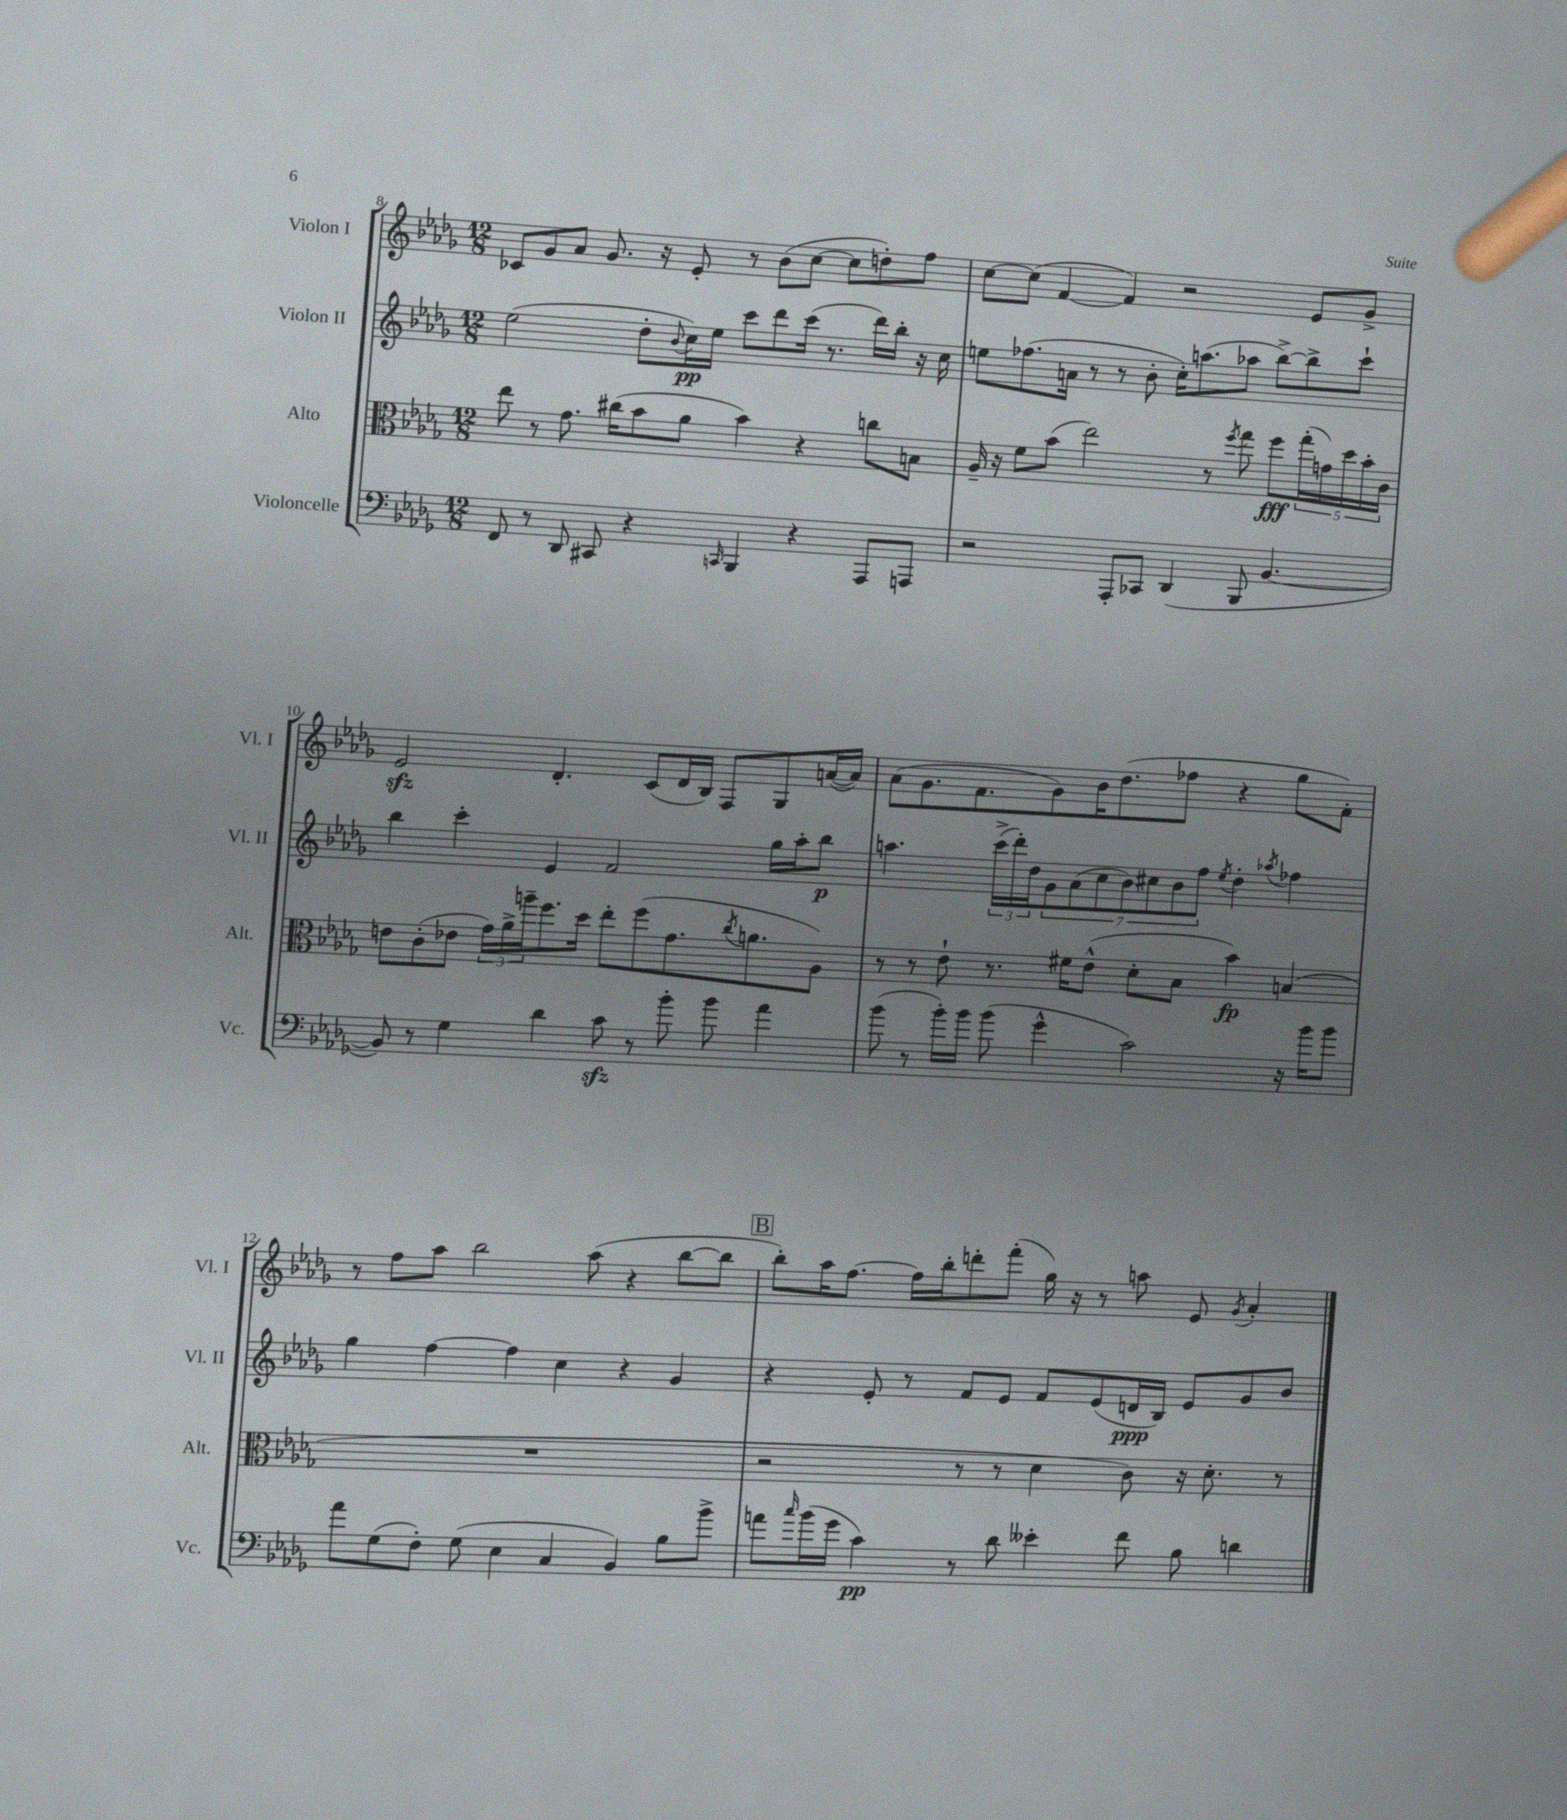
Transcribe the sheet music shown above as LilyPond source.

<<
\new StaffGroup <<
\new Staff = "s0" \with { instrumentName = "Violon I" shortInstrumentName = "Vl. I" } {
    \clef treble \key des \major \numericTimeSignature \time 12/8
    ces'8 ges'8 aes'8 ges'8. r16 ees'8-. r8 bes'8( c''8~ c''8 d''8-.) f''8 |
    c''8~ c''8( f'4~ f'4) r2 ees'8 ges'8-> |
    ees'2\sfz des'4.-. c'8( des'16 bes16) f8 ges8 a'16~( a'16) |
    aes'8( ges'8. f'8. ges'8) bes'16 des''8.( fes''8 r4 ges''8 f'8-.) |
    r8 f''8 aes''8 bes''2 aes''8( r4 bes''8~ bes''8 |
    \mark \markup { \box "B" } bes''8-.) aes''16 f''8.~ f''16 bes''16-. d'''8-. f'''8-.( ges''16) r16 r8 a''8 ees'8 \acciaccatura { ges'8 } aes'4-. \bar "|." |
}
\new Staff = "s1" \with { instrumentName = "Violon II" shortInstrumentName = "Vl. II" } {
    \clef treble \key des \major \numericTimeSignature \time 12/8
    ees''2( des''8-. \appoggiatura { bes'8 } c''16\pp) ees''16 c'''8 des'''8 c'''16( r8. des'''16) bes''16-. r16 c''16 |
    e''8 fes''8.( a'16 r8 r8 bes'8-. c''16-.) a''8.( aes''8 bes''8~->) bes''8-> c'''8-! |
    bes''4 c'''4-. ees'4 f'2 ges''16 aes''16-. bes''8\p |
    a''4. \tuplet 3/2 { c'''16->( des'''16-.) des''16 } \tuplet 7/4 { ges'8 aes'8( c''8 bes'8) cis''8 bes'8 f''8 } \acciaccatura { ees''8 } des''4-. \acciaccatura { aes''8 } fes''4 |
    ges''4 f''4~ f''4 c''4 r4 ges'4 |
    \mark \markup { \box "B" } r4 ees'8-. r8 f'8 ees'8 f'8 ees'8( d'16\ppp bes16) ees'8 ges'8 bes'8 \bar "|." |
}
\new Staff = "s2" \with { instrumentName = "Alto" shortInstrumentName = "Alt." } {
    \clef alto \key des \major \numericTimeSignature \time 12/8
    ees''8 r8 ges'8. cis''16( bes'8 aes'8 bes'4) r4 c''8 b8 |
    aes16-- r16 f'8 bes'8( ees''2) r8 \acciaccatura { f''8 } ges''8 f''8\fff \tuplet 5/4 { ges''16-.( g'16) des''16 bes'16-. c'16 } |
    e'8 c'8-.( ees'8 \tuplet 3/2 { ges'16) aes'16-> a''16-- } f''8. des''16 ees''8-. f''8( ges'8. \acciaccatura { c''8 } a'8. aes8) |
    r8 r8 ees'8-! r8. fis'16 ees'8-^( des'8-. bes8 bes'4\fp) b4( |
    R1. |
    \mark \markup { \box "B" } r2 r8 r8 des'4 c'8) r16 des'8.-. r8 \bar "|." |
}
\new Staff = "s3" \with { instrumentName = "Violoncelle" shortInstrumentName = "Vc." } {
    \clef bass \key des \major \numericTimeSignature \time 12/8
    f,8 r8 des,8 cis,8 r4 \grace { c,16 } bes,,4 r4 aes,,8 a,,8 |
    r2 aes,,8-. ces,8 des,4( bes,,8 bes,4.~ |
    bes,8) r8 ges4 des'4 c'8\sfz r8 bes'8-. bes'8 aes'4 |
    bes'8( r8 bes'16-.) bes'16 bes'8( ges'4-^ c'2) r16 bes'16 bes'8 |
    aes'8 ges8( f8-.) ges8( ees4 c4 bes,4) bes8 bes'8-> |
    \mark \markup { \box "B" } a'8 \grace { c''16 } bes'16( ges'16 c'4\pp) r8 des'8 eeses'4-. f'8 bes8 d'4 \bar "|." |
}
>>
>>
\layout { \context { \Score currentBarNumber = #8 } }
